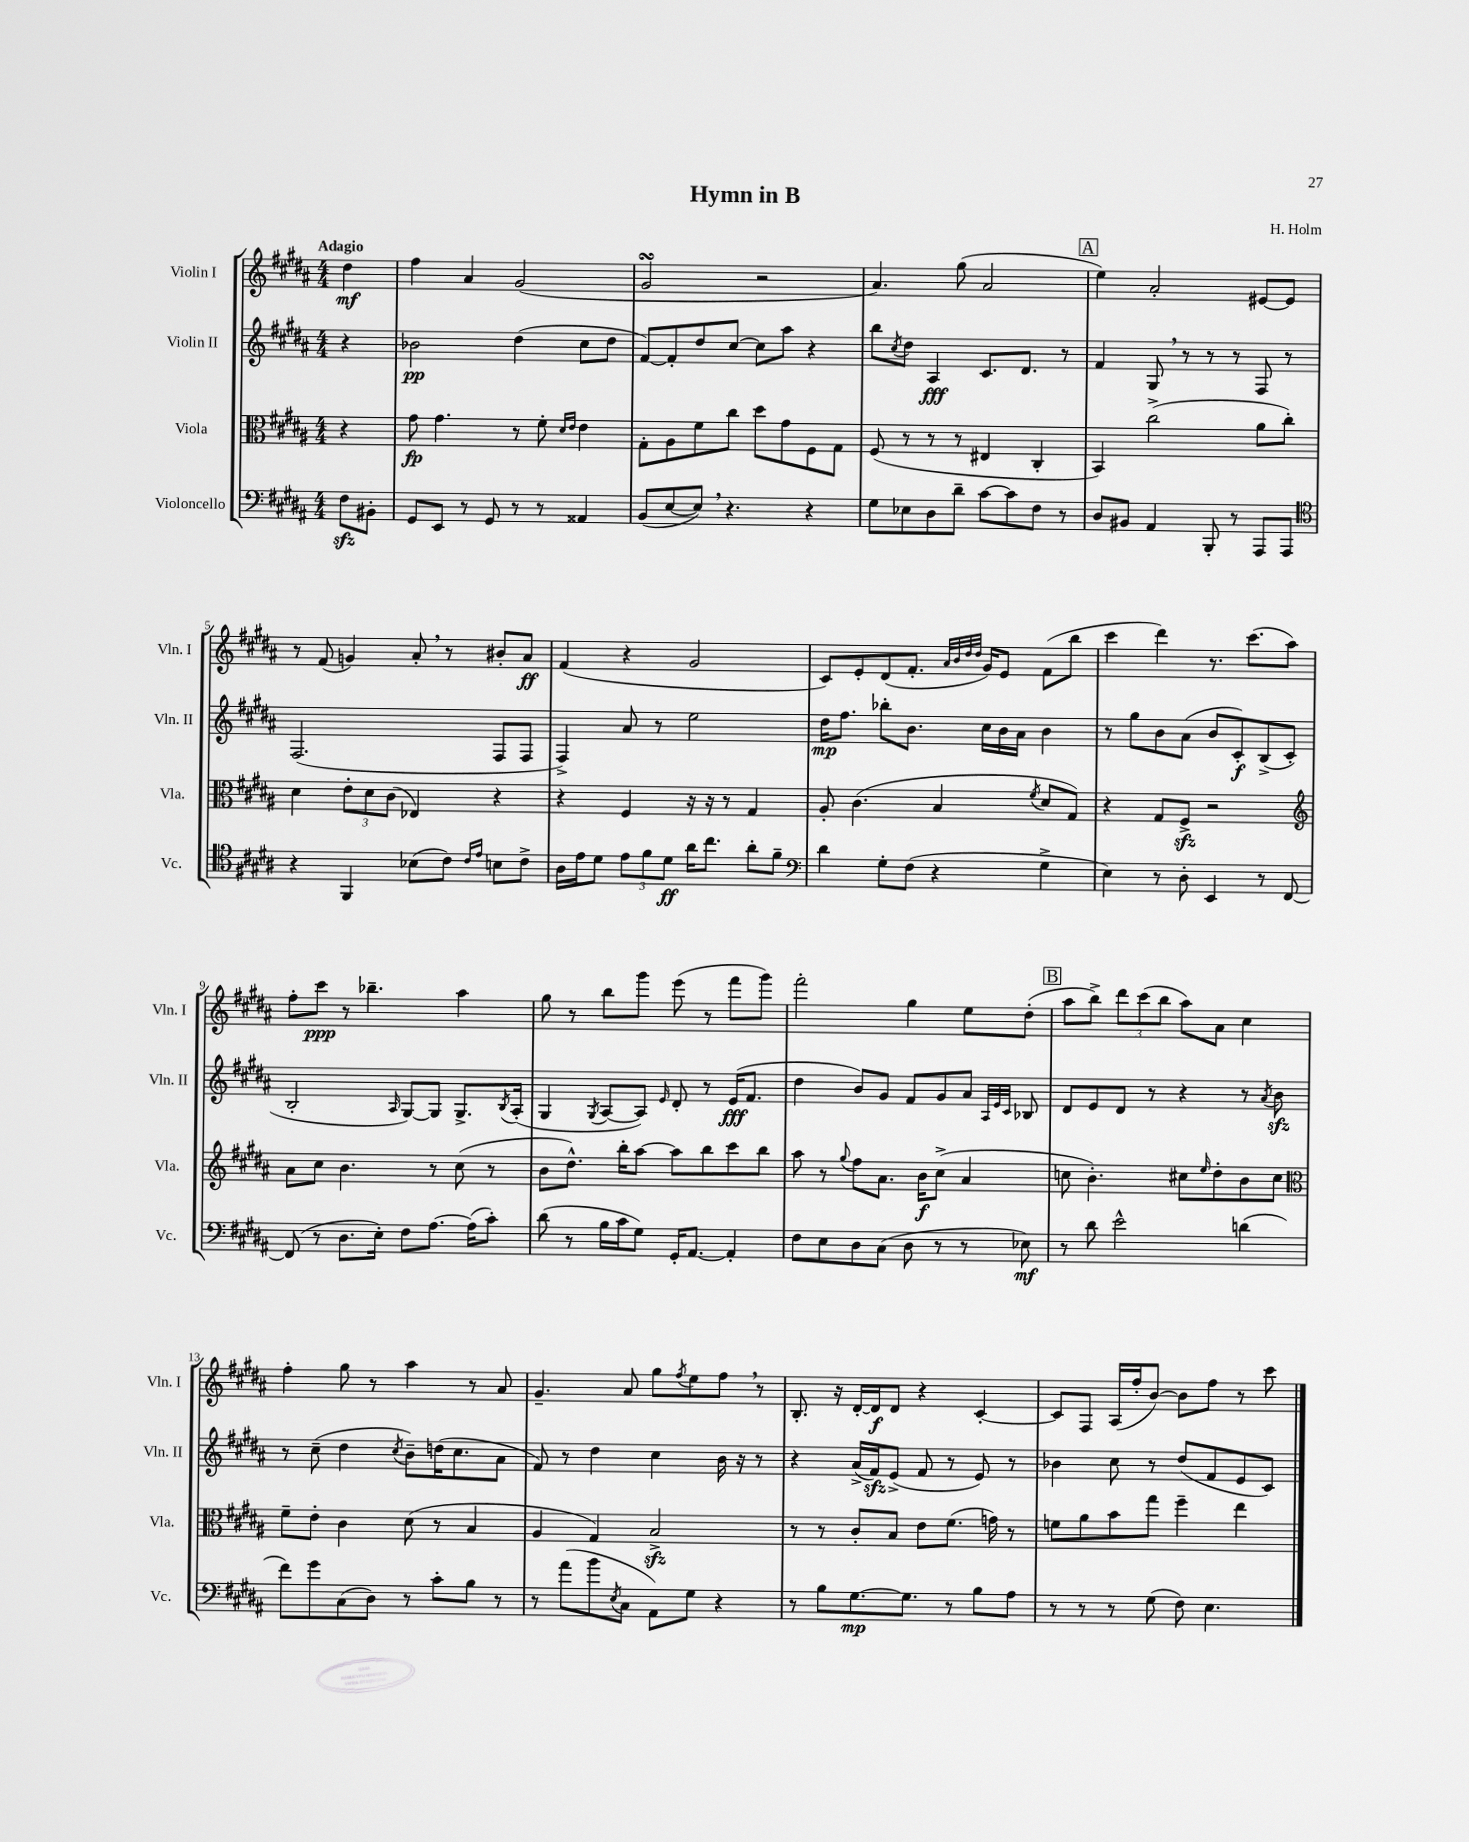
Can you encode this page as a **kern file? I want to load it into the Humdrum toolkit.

**kern	**kern	**kern	**kern
*staff4	*staff3	*staff2	*staff1
*clefF4	*clefC3	*clefG2	*clefG2
*k[f#c#g#d#a#]	*k[f#c#g#d#a#]	*k[f#c#g#d#a#]	*k[f#c#g#d#a#]
*M4/4	*M4/4	*M4/4	*M4/4
8F#\L	4r	4r	4dd#\
8BB#'\J	.	.	.
=	=	=	=
8GG#/L	8g#\	2b-\	4ff#\
8EE/J	4.g#\	.	.
8r	.	.	4a#/
8GG#/	.	.	.
8r	8r	(4dd#\	(2g#/
8r	8f#'\	.	.
.	16qqd#/LL	.	.
.	16qqe/JJ	.	.
4AA##/	4e\	8cc#\L	.
.	.	8dd#\J	.
=	=	=	=
(8BB/L	8G#'\L	[8f#/L)	2g#/
[8E/	8A#\	8f#'/]	.
8E/]J)	8f#\	8dd#/	.
4.r	8cc#\J	[8cc#/J	.
.	8dd#\L	8cc#\]L	2r
.	8g#\	8aa#\J	.
4r	8F#\	4r	.
.	8G#\J	.	.
=	=	=	=
8G#\L	(8F#/	8bb\L	4.a#/)
.	.	8qcc#/	.
8E-\	8r	8dd#\J	.
8D#\	8r	4A#/	.
8d#~\J	8r	.	(8gg#\
[8c#\L	4E#/	8.c#/L	2a#/
8c#\]	.	.	.
.	.	8.d#/J	.
8F#\J	4C#'/	.	.
8r	.	8r	.
=	=	=	=
8D#/L	4BB/)	4f#/	4ee\)
8BB#/J	.	.	.
4AA#/	(2cc#^\	8G#/	2a#'/
.	.	8r	.
8BBB'/	.	8r	.
8r	.	8r	.
8AAA#/L	8a#\L	8F#/	[8e#/L
8AAA#/J	8cc#'\J)	8r	8e#/]J
=	=	=	=
*clefC4	*	*	*
4r	4d#\	(2.F#/	8r
.	.	.	(8f#/
4FF#/	12e'\L	.	4g/)
.	12d#\	.	.
.	(12c#\J	.	.
(8B-\L	4E-/)	.	8a#'/
8c#\J)	.	.	8r
16qqc#/LL	.	.	.
16qqe/JJ	.	.	.
8B\L	4r	8F#/L	8b#'/L
8c#^\J	.	8F#/J	8a#/J
=	=	=	=
16A#\LL	4r	4F#^/)	(4f#/
16e\J	.	.	.
8d#\J	.	.	.
12e\L	4F#/	8a#/	4r
12f#\	.	.	.
.	.	8r	.
12d#\J	.	.	.
16a#\LK	16r	2ee\	2g#/
8.cc#\J	16r	.	.
.	8r	.	.
8a#'\L	4G#/	.	.
8f#~\J	.	.	.
=	=	=	=
*clefF4	*	*	*
4d#\	8A#'/	16dd#\LK	8c#/L)
.	.	8.ff#\J	.
.	(4.c#\	.	8e'/
8G#'\L	.	8bb-'\L	(8d#/
(8F#\J	.	8.b\J	8.f#'/J
4r	4B/	.	.
.	.	.	32qqa#/LLL
.	.	.	32qqb/
.	.	.	32qqdd#/
.	.	.	32qqdd#/JJJ
.	.	16cc#\LL	16g#/LK)
.	.	16b\	8e/J
.	.	16a#\JJ	.
.	8qf#/	.	.
4G#^\	8d#/L	4b\	(8f#\L
.	8G#/J)	.	8bb\J
=	=	=	=
4E\)	4r	8r	4ccc#\
.	.	8gg#\L	.
8r	8G#/L	8b\	4ddd#\)
8D#'\	8F#^/J	(8a#\J	.
4EE/	2r	8b/L	8.r
.	.	8c#'/)	.
.	.	.	(8.ccc#\L
8r	.	(8B^/	.
[8FF#/	.	8c#'/J	8aa#\J)
=	=	=	=
*	*clefG2	*	*
(8FF#/]	8a#\L	2B'/	8ff#'\L
8r	8cc#\J	.	8ccc#\J
8.D#\L	4.b\	.	8r
.	.	.	4.bb-~\
16E'\Jk)	.	.	.
.	.	16qqA#/	.
8F#\L	.	[8G#/L)	.
[8.A#\J	8r	8G#/]J	.
.	(8cc#\	8.G#^/L	4aa#\
(16A#\]LK	.	.	.
8c#'\J)	8r	.	.
.	.	8qB/	.
.	.	(16A#'/Jk	.
=	=	=	=
(8d#\	8b\L	4G#/	8gg#\
8r	8.dd#^^\J)	.	8r
.	.	8qG#/	.
16B\LL	.	[8A#/L	8bb\L
16c#\J	16bb'\LK	.	.
8G#\J)	[8aa#\J	8A#/]J)	8ggg#\J
.	.	16qqe/	.
16GG#'/LK	8aa#\]L	8d#'/	(8eee\
[8.AA#/J	.	.	.
.	8bb\	8r	8r
4AA#'/]	8ccc#\	(16e/LK	8fff#\L
.	.	8.f#/J	.
.	8bb\J	.	8ggg#\J)
=	=	=	=
8F#\L	8aa#\	4dd#\	2fff#'\
8E\	8r	.	.
.	8qqgg#/	.	.
8D#\	8ff#\L	8b/L)	.
(8C#\J	8.a#\J	8g#/J	.
8D#\	.	8f#/L	4gg#\
.	16b\LK	.	.
8r	(8cc#^\J	8g#/	.
8r	4a#/	8a#/J	8ee\L
.	.	32qqA#/LLL	.
.	.	32qqe/	.
.	.	32qqc#/JJJ	.
8E-\)	.	8B-/	(8dd#'\J
=	=	=	=
8r	8cc\	8d#/L	8aa#\L
8d#\	4.b'\)	8e/	8bb^\J)
2e^^\	.	8d#/J	12ddd#\L
.	.	.	(12ccc#\
.	.	8r	.
.	.	.	12bb\J
.	8cc#\L	4r	8aa#\L)
.	16qqee/	.	.
.	8dd#'\	.	8a#\J
(4d\	8b\	8r	4cc#\
.	.	8qa#/	.
.	8cc#\J	8b\	.
=	=	=	=
*	*clefC3	*	*
8f#\L)	8f#~\L	8r	4ff#'\
8g#\	8e'\J	(8cc#~\	.
(8C#\	4c#\	4dd#\	8gg#\
8D#\J)	.	.	8r
.	.	8qcc#/	.
8r	(8d#\	8b~\L)	4aa#\
8c#'\L	8r	(16dd\K	.
.	.	8.cc#\	.
8B\J	4B/	.	8r
8r	.	8a#\J	8a#/
=	=	=	=
8r	4A#/	8f#/)	4.g#~/
(8a#\L	.	8r	.
8b\	4G#/)	4dd#\	.
8qE/	.	.	.
8C#\J	.	.	8a#/
8AA#\L)	2B^/	4cc#\	8gg#\L
.	.	.	8qff#/
8G#\J	.	.	8ee\
4r	.	16b\	8ff#\J
.	.	16r	.
.	.	8r	8r
=	=	=	=
8r	8r	4r	8.B'/
8B\L	8r	.	.
.	.	.	16r
[8.G#\	8c#'/L	(16a#^/LL	[16d#'/LL
.	.	16f#/J)	16d#/]J
.	8B/J	(8e^/J	8d#/J
8.G#\]J	.	.	.
.	8e\L	8f#/	4r
8r	(8.f#\J	8r	.
8B\L	.	8e/)	[4c#'/
.	16g\)	.	.
8A#\J	8r	8r	.
=	=	=	=
8r	8f\L	4b-\	8c#/]L
8r	8a#\	.	8F#/J
8r	8b\	8cc#\	(16A#/LL
.	.	.	16ff#'/J
(8G#\	8gg#\J	8r	[8b/J)
8F#\)	4ff#~\	(8dd#/L	8b\]L
4.E\	.	8f#/	8ff#\J
.	4ee\	8e/	8r
.	.	8c#/J)	8ccc#\
==	==	==	==
*-	*-	*-	*-
